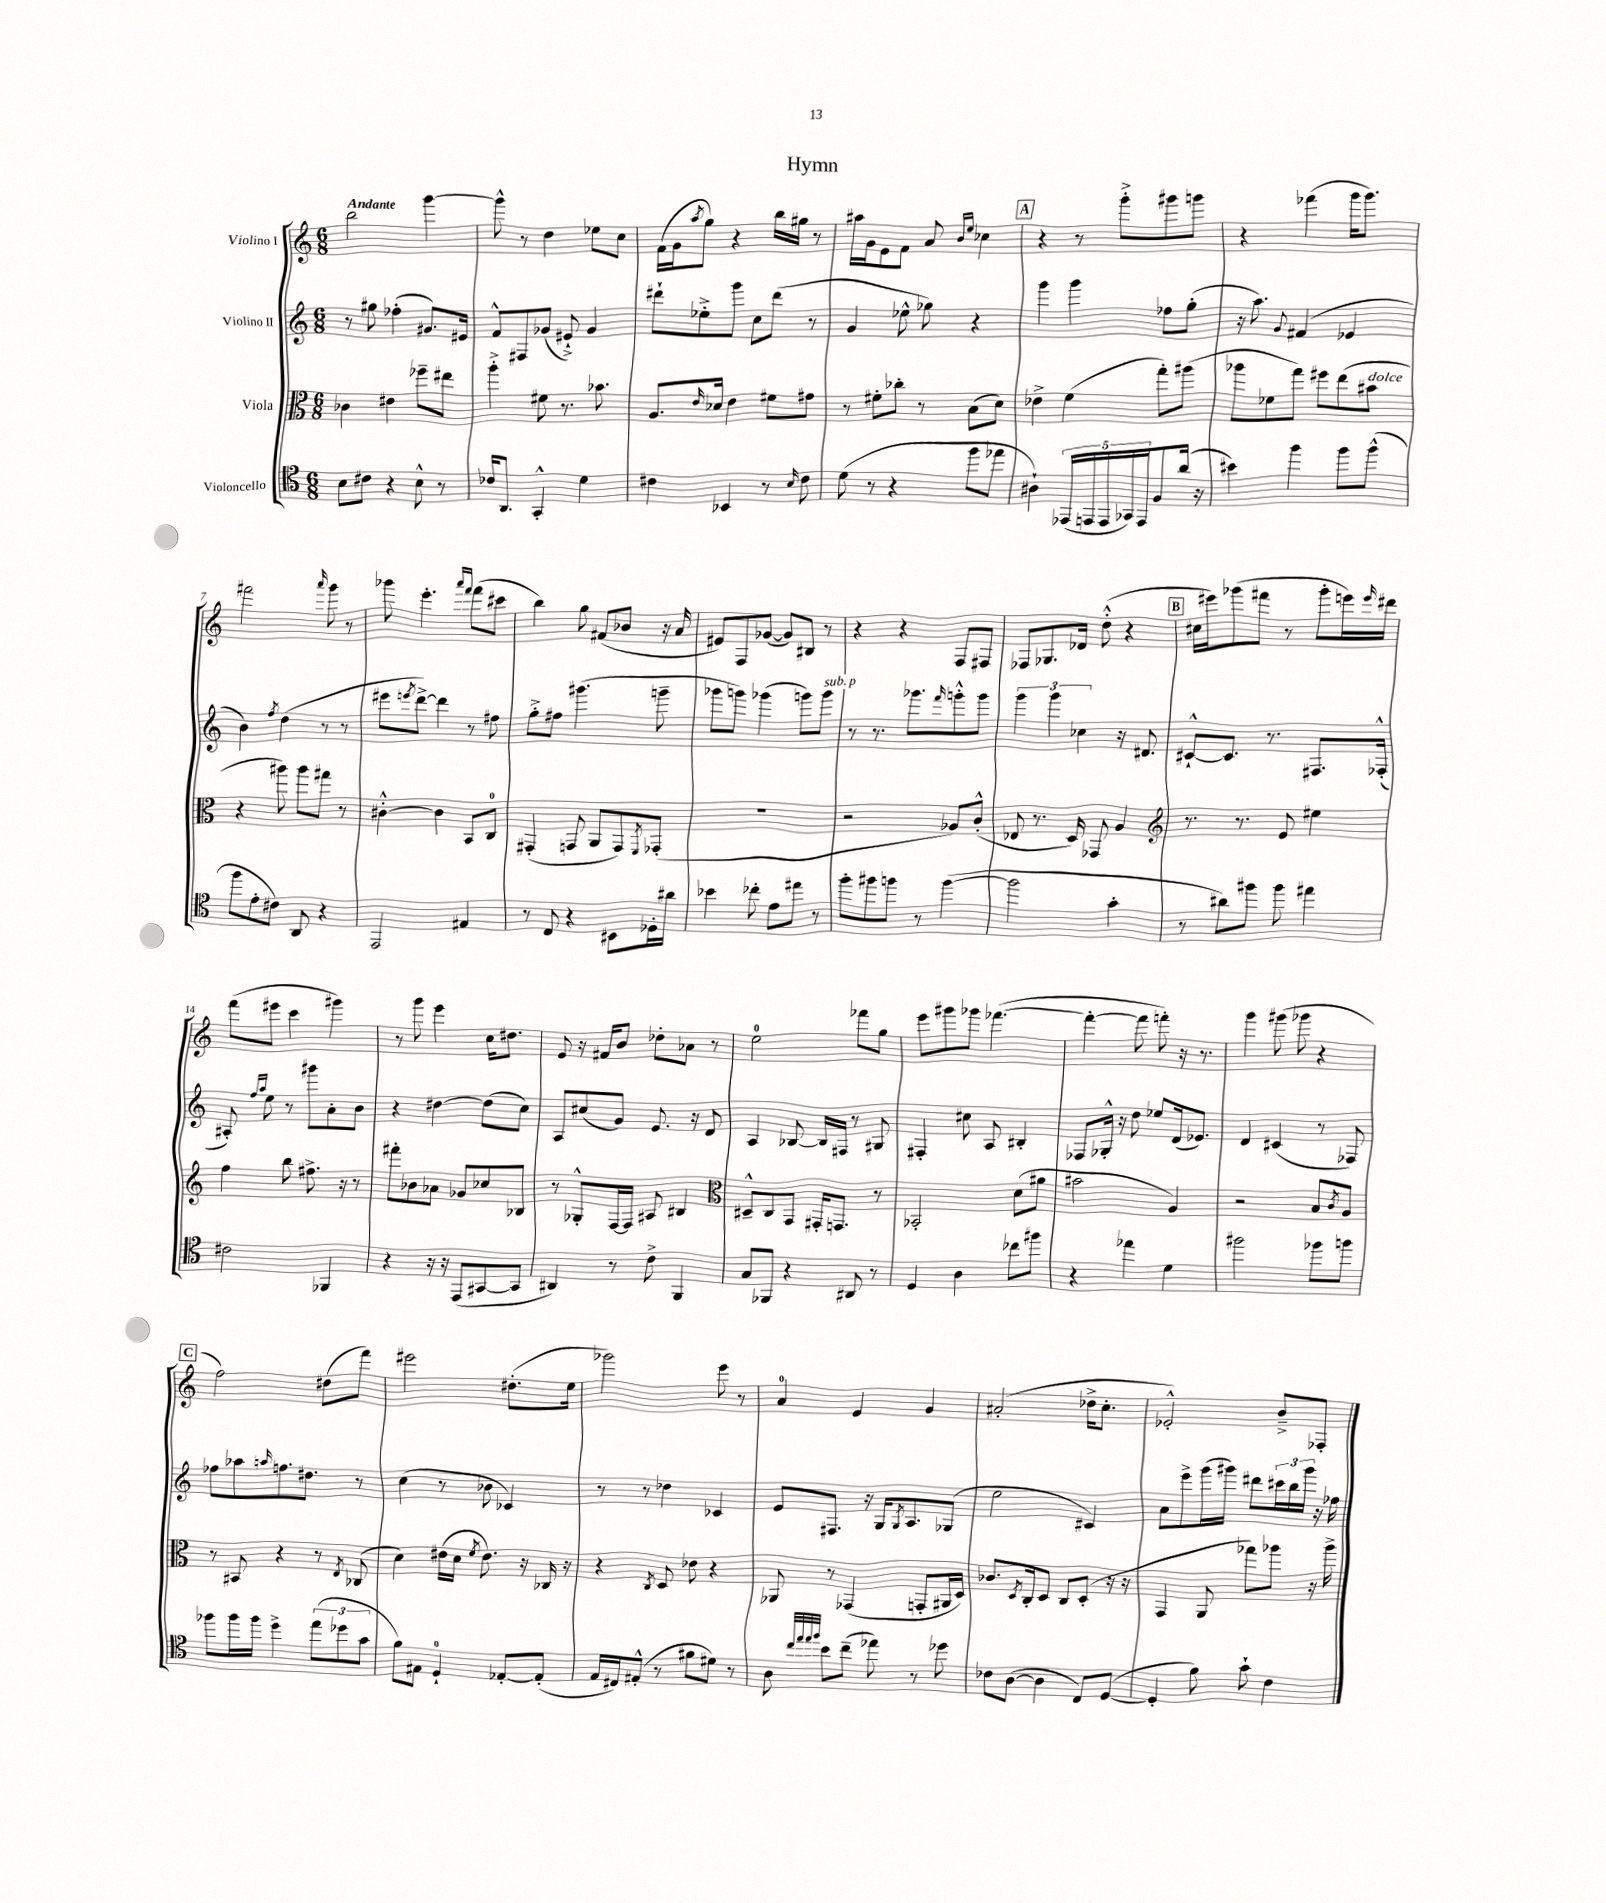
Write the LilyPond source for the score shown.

\header { title = "Hymn" }
<<
\new StaffGroup <<
\new Staff = "s0" \with { instrumentName = "Violino I" } {
    \clef treble \key c \major \numericTimeSignature \time 6/8 \tempo "Andante"
    b''2 g'''4~ |
    g'''8-^ r8 d''4 ees''8 c''8 |
    f'16( g'16 \acciaccatura { a''8 } g''8) r4 b''16 gis''16 r8 |
    ais''16 g'16 e'8 f'8 a'8 \grace { b'16 e''16 } ces''4 |
    \mark \markup { \box "A" } r4 r8 g'''8-.-> gis'''8 g'''8 |
    r4 fes'''4( g'''16 g'''8.) |
    fis'''2 \grace { a'''16 } g'''8 r8 |
    ges'''8 e'''4.-. \grace { a'''16 f'''16 } f'''8( cis'''8 |
    b''4) g''8 fis'8( bes'8 r16 a'16 |
    eis'8) f8 ges'8~( ges'8) bis8 r8 |
    r4 r4 f8 fis8 |
    fes8 ges8. des'16 d''8-.-^( r4 |
    \mark \markup { \box "B" } cis''16 eis'''16) ges'''8( fis'''8 r8 ges'''8-. e'''16) \grace { e'''16 } dis'''16 |
    f'''8( eis'''8 c'''4 gis'''4) |
    r8 g'''8 e'''4 c''16 dis''8. |
    e'8 r16 fis'16 b'8 des''8-. aes'8 r8 |
    e''2-0 fes'''8 g''8 |
    e'''8 gis'''8 ges'''8 fes'''4.~( |
    fes'''4~-. fes'''8 f'''8-.) r16 r8. |
    g'''4 gis'''8( ges'''8 r4 |
    \mark \markup { \box "C" } f''2) dis''8( f'''8) |
    eis'''2 dis''8.-.( e''16 |
    ges'''2) e'''8 r8 |
    a'4-0 e'4 g'4 |
    ais'2-.( des''16-> c''8.-. |
    ees'2-.-^) b'8---> fes8-. \bar "|." |
}
\new Staff = "s1" \with { instrumentName = "Violino II" } {
    \clef treble \key c \major \numericTimeSignature \time 6/8
    r8 gis''8 fes''4-.( gis'8.) eis'16 |
    f'8-^ fis8 ges'8( eis'8-!->) ges'4 |
    dis'''8-! ees''8-.-> g'''8 c''8 dis'''8( r8 |
    g'4 ees''8-^ ges''8) r4 |
    \mark \markup { \box "A" } g'''4 g'''4 fes''8 g''8-.( |
    r16 a''8.) \appoggiatura { g'8 } fis'4( ees'4 |
    b'4) \acciaccatura { f''8 } d''4( r8 r8 |
    eis'''8 \acciaccatura { e'''8 } d'''8~->) d'''4 r8 fis''8 |
    g''8-.-> fis''8 gis'''4.( g'''8-- |
    ges'''8 g'''8) ges'''4( g'''8) g'''8^\markup { \italic "sub. p" } |
    r8 r8. ges'''8. \grace { f'''16 } g'''8-.-^ g'''8 |
    \tuplet 3/2 { g'''4 g'''4 ces''4 } r16 dis'8. |
    \mark \markup { \box "B" } cis'8~-!-^ cis'8. r8. fis8. fes16-.-^( |
    ais8-.) \grace { f''16 a''16 } e''8 r8 gis'''8 a'8-. b'8 |
    r4 dis''4~ dis''8( c''8) |
    a8 cis''8( g'8) e'8. r16 d'8 |
    a4 bes8~ bes16 fis16 r8 gis8 |
    fis4-. cis''8 a8 bis4-. |
    fes8 ges16-.-^ r16 d''8 ees''8 d'16( ees'8.) |
    d'4 cis'4( r8 fes8) |
    \mark \markup { \box "C" } fes''8 aes''8 \grace { a''16 } f''8. dis''8. r8 |
    c''4( r8 bes'8 ces'4) |
    r8 r8 des''4 ces'4 |
    e'8 fis8. r16 g16 \acciaccatura { g8 } a8. ges8( |
    e''2 cis'4) |
    a'8 e'''8-> g'''16( gis'''16) dis'''8 \tuplet 3/2 { cis'''16 b''16 gis'''16 } r16 fes''16 \bar "|." |
}
\new Staff = "s2" \with { instrumentName = "Viola" } {
    \clef alto \key c \major \numericTimeSignature \time 6/8
    ces'4 eis'4 fes''8-- eis''8 |
    a''4-.-> fis'8 r8. bes'8. |
    a8. \grace { e'16 } des'16 e'4 fis'8 gis'8 |
    r8 fis'8-. ces''8-. r8 b8( d'8) |
    \mark \markup { \box "A" } ees'4-> f'4( g''8-.) ais''8( |
    aes''8 fes'8 g''8) fis''8 e''8( bis'8^\markup { \italic "dolce" } |
    r4 ais''8) ais''8 gis''8 r8 |
    cis'4~-.-^ cis'4 b,8 c8-0 |
    gis,4-.( g,8 a,8 g,8) \acciaccatura { f,8 } ges,8-.( |
    R2. |
    r2 aes8) c'8-.-^( |
    ees8 r8. d16) ges,8 a4 |
    \mark \markup { \box "B" } \clef treble r8. r8. e'8 eis''4 |
    f''4 b''8 fis''8.-> r16 r8 |
    fis'''8-. bes'8 aes'8 ges'8 ces''8 bes8 |
    r8 ges8-.-^ f16~ f16 ais8 bis4 |
    \clef alto dis8---^ c8 g,8 gis,16-. g,8. r8 |
    bes,2-. d'8( ais'8 |
    bis'2 a4) |
    r2 b8 \acciaccatura { c'8 } a8 |
    \mark \markup { \box "C" } r8 bis,8 r4 r8 \acciaccatura { e8 } ces8( |
    d'4) eis'16( d'16 \acciaccatura { f'8 } eis'8.) r16 ces16 r16 |
    r4 \acciaccatura { c8 } d8 ees'8 r4 |
    aes,8 r8 ges,4( g,8-. ais,16 d16) |
    ces'8. \acciaccatura { d8 } c16-. d8 c8 d8-.( r16 r16 |
    g,4 a,8 ges''8) aes''8 r16 aes''16-> \bar "|." |
}
\new Staff = "s3" \with { instrumentName = "Violoncello" } {
    \clef tenor \key c \major \numericTimeSignature \time 6/8
    b8 cis'8 r4 b8-^ r8 |
    ces'16 a,8. g,4-.-^ d'4 |
    cis'4 bes,4 r8 \grace { b16 } cis'8 |
    d'8( r8 r4 f''8 ees''8 |
    \mark \markup { \box "A" } ais4-!) \tuplet 5/4 { ees,16( e,16 e,16 ges,16) e,16 } f8 a'16( r16 |
    bis'4) f''4 f''8 f''8-^( |
    f''8 e'8-. cis'8) a,8 r4 |
    e,2 eis4 |
    r8 c8 r4 bis,8 des16-. ais'16 |
    bes'4 ces''8-. e'8 eis''8 r8 |
    f''8-. fis''8 f''8 r8 f''4~( |
    f''2 g'4-. |
    \mark \markup { \box "B" } r8 ais'8) fis''8 fis''8 eis''4 |
    cis'2 fes,4 |
    r4 r16 r16 e,8( gis,8~ gis,8 |
    ais,4) r8 c'8-> f,4 |
    g8 fes,8 r4 ais,8 r8 |
    d4 a4 ces''8 fis''8 |
    r4 ees''4 d'4 |
    fis''2 fes''8 f''8 |
    \mark \markup { \box "C" } fes''8 fes''16 fes''16 d''4-> \tuplet 3/2 { e''8( des''8 g'8 } |
    f'8) eis8 d4-0-! ees8~-. ees8-.( |
    e16 cis16) eis8-.-^( r8 fis'8 dis'8) r8 |
    a8 \grace { c''32 e''32 e''32 f''32 } b'8 c''8--( ees''8) r8 des''8 |
    ces'8 a8~( a4 c8) d8~( |
    d4-. f'8) g'8-! c'4 \bar "|." |
}
>>
>>
